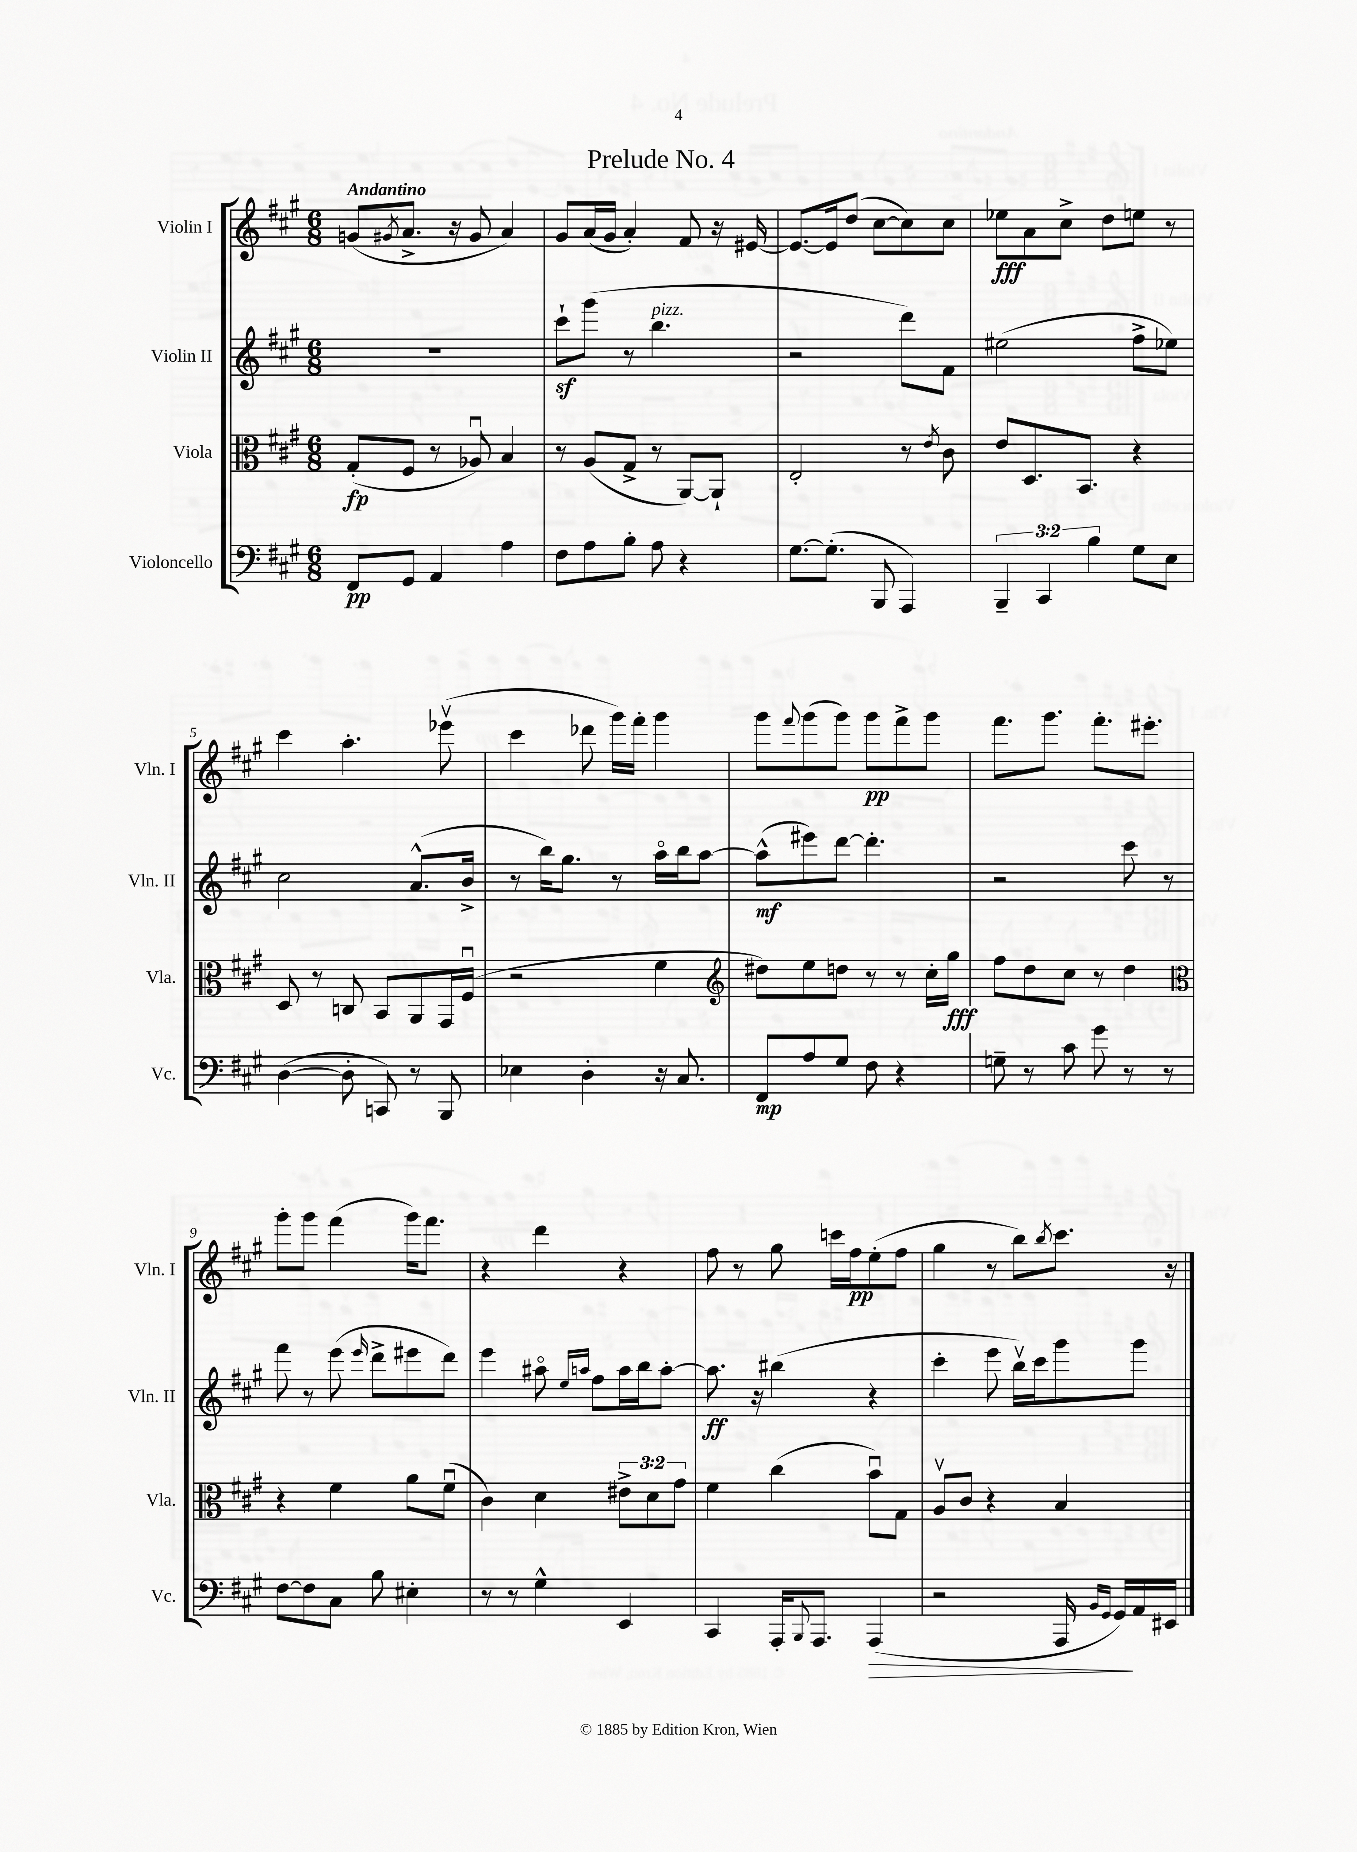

**kern	**kern	**kern	**kern
*staff4	*staff3	*staff2	*staff1
*clefF4	*clefC3	*clefG2	*clefG2
*k[f#c#g#]	*k[f#c#g#]	*k[f#c#g#]	*k[f#c#g#]
*M6/8	*M6/8	*M6/8	*M6/8
8FF#	(8G#'	2.r	(8g
.	.	.	8qg#
8GG#	8F#	.	8.a^
4AA	8r	.	.
.	.	.	16r
.	8A-u)	.	8g#
4A	4B	.	4a)
=	=	=	=
8F#	8r	8ccc#`	8g#
8A	(8A	(8ggg#	(16a
.	.	.	16g#
8B'	8G#^	8r	4a')
8A	8r	4.bb	.
4r	[8AA)	.	8f#
.	8AA`]	.	16r
.	.	.	[16e#
=	=	=	=
[8.G#	2E'	2r	8.e#_
(8.G#']	.	.	16e#]
.	.	.	(8dd
8BBB	.	.	[8cc#
4AAA)	8r	8ddd)	8cc#])
.	8qe	.	.
.	8c#	8f#	8cc#
=	=	=	=
6BBB~	8e	(2ee#	8ee-
.	8.D	.	8a
6CC#	.	.	.
.	.	.	8cc#^
.	8.BB	.	.
6B	.	.	.
.	.	.	8dd
8G#	4r	8ff#^	8ee
8E	.	8ee-)	8r
=	=	=	=
([4D	8D	2cc#	4ccc#
.	8r	.	.
8D']	8C	.	4.aa'
8CC)	8BB	.	.
8r	8AA	(8.a^^	.
8BBB	16GG#	.	(8eee-v
.	(16F#u	16b^	.
=	=	=	=
4E-	2r	8r	4ccc#
.	.	16bb)	.
.	.	8.gg#	.
4D'	.	.	8ddd-
.	.	8r	16ggg#)
.	.	.	16fff#'
16r	4f#	16aao	4ggg#
8.C#	.	16bb	.
.	.	[8aa	.
=	=	=	=
*	*clefG2	*	*
8FF#	8dd#)	(8aa^^]	8ggg#
.	.	.	8qqfff#
8A	8ee	8eee#)	(8ggg#
8G#	8dd	[8ddd	8ggg#)
8F#	8r	4.ddd']	8ggg#
4r	8r	.	8fff#^
.	16cc#'	.	8ggg#
.	16gg#	.	.
=	=	=	=
8G~	8ff#	2r	8.fff#
8r	8dd	.	.
.	.	.	8.ggg#
8c#	8cc#	.	.
8g#	8r	.	8.fff#'
8r	4dd	8ccc#	.
.	.	.	8.eee#'
8r	.	8r	.
=	=	=	=
*	*clefC3	*	*
[8F#	4r	8fff#	8ggg#'
8F#]	.	8r	8ggg#
8C#	4f#	(8eee	(4fff#
.	.	16qqeee	.
8B	.	8ddd^	.
4E#'	8a	8eee#	16ggg#)
.	.	.	8.fff#
.	(8f#u	8ddd)	.
=	=	=	=
8r	4c#)	4eee	4r
8r	.	.	.
4G#^^	4d	8aa#o	4ddd
.	.	16qqee	.
.	.	16qqaa	.
.	.	8ff#	.
4EE	12e#^	16aa	4r
.	.	16bb	.
.	12d	.	.
.	.	[8aa'	.
.	12g#	.	.
=	=	=	=
4CC#	4f#	8.aa]	8ff#
.	.	.	8r
.	.	16r	.
16AAA'	(4cc#	(4bb#	8gg#
8qqBBB	.	.	.
8.AAA	.	.	.
.	.	.	16ccc
.	.	.	16ff#
(4AAA	8bu)	4r	(8ee'
.	8G#	.	8ff#
=	=	=	=
2r	8Av	4ccc#'	4gg#
.	8c#	.	.
.	4r	8eee	8r
.	.	16bbv)	8bb)
.	.	16ccc#	.
.	.	.	8qbb
16AAA	4B	8ggg#	8.ccc#
16qqBB	.	.	.
16qqGG#	.	.	.
16GG#)	.	.	.
16AA	.	8ggg#	.
16EE#	.	.	16r
==	==	==	==
*-	*-	*-	*-
